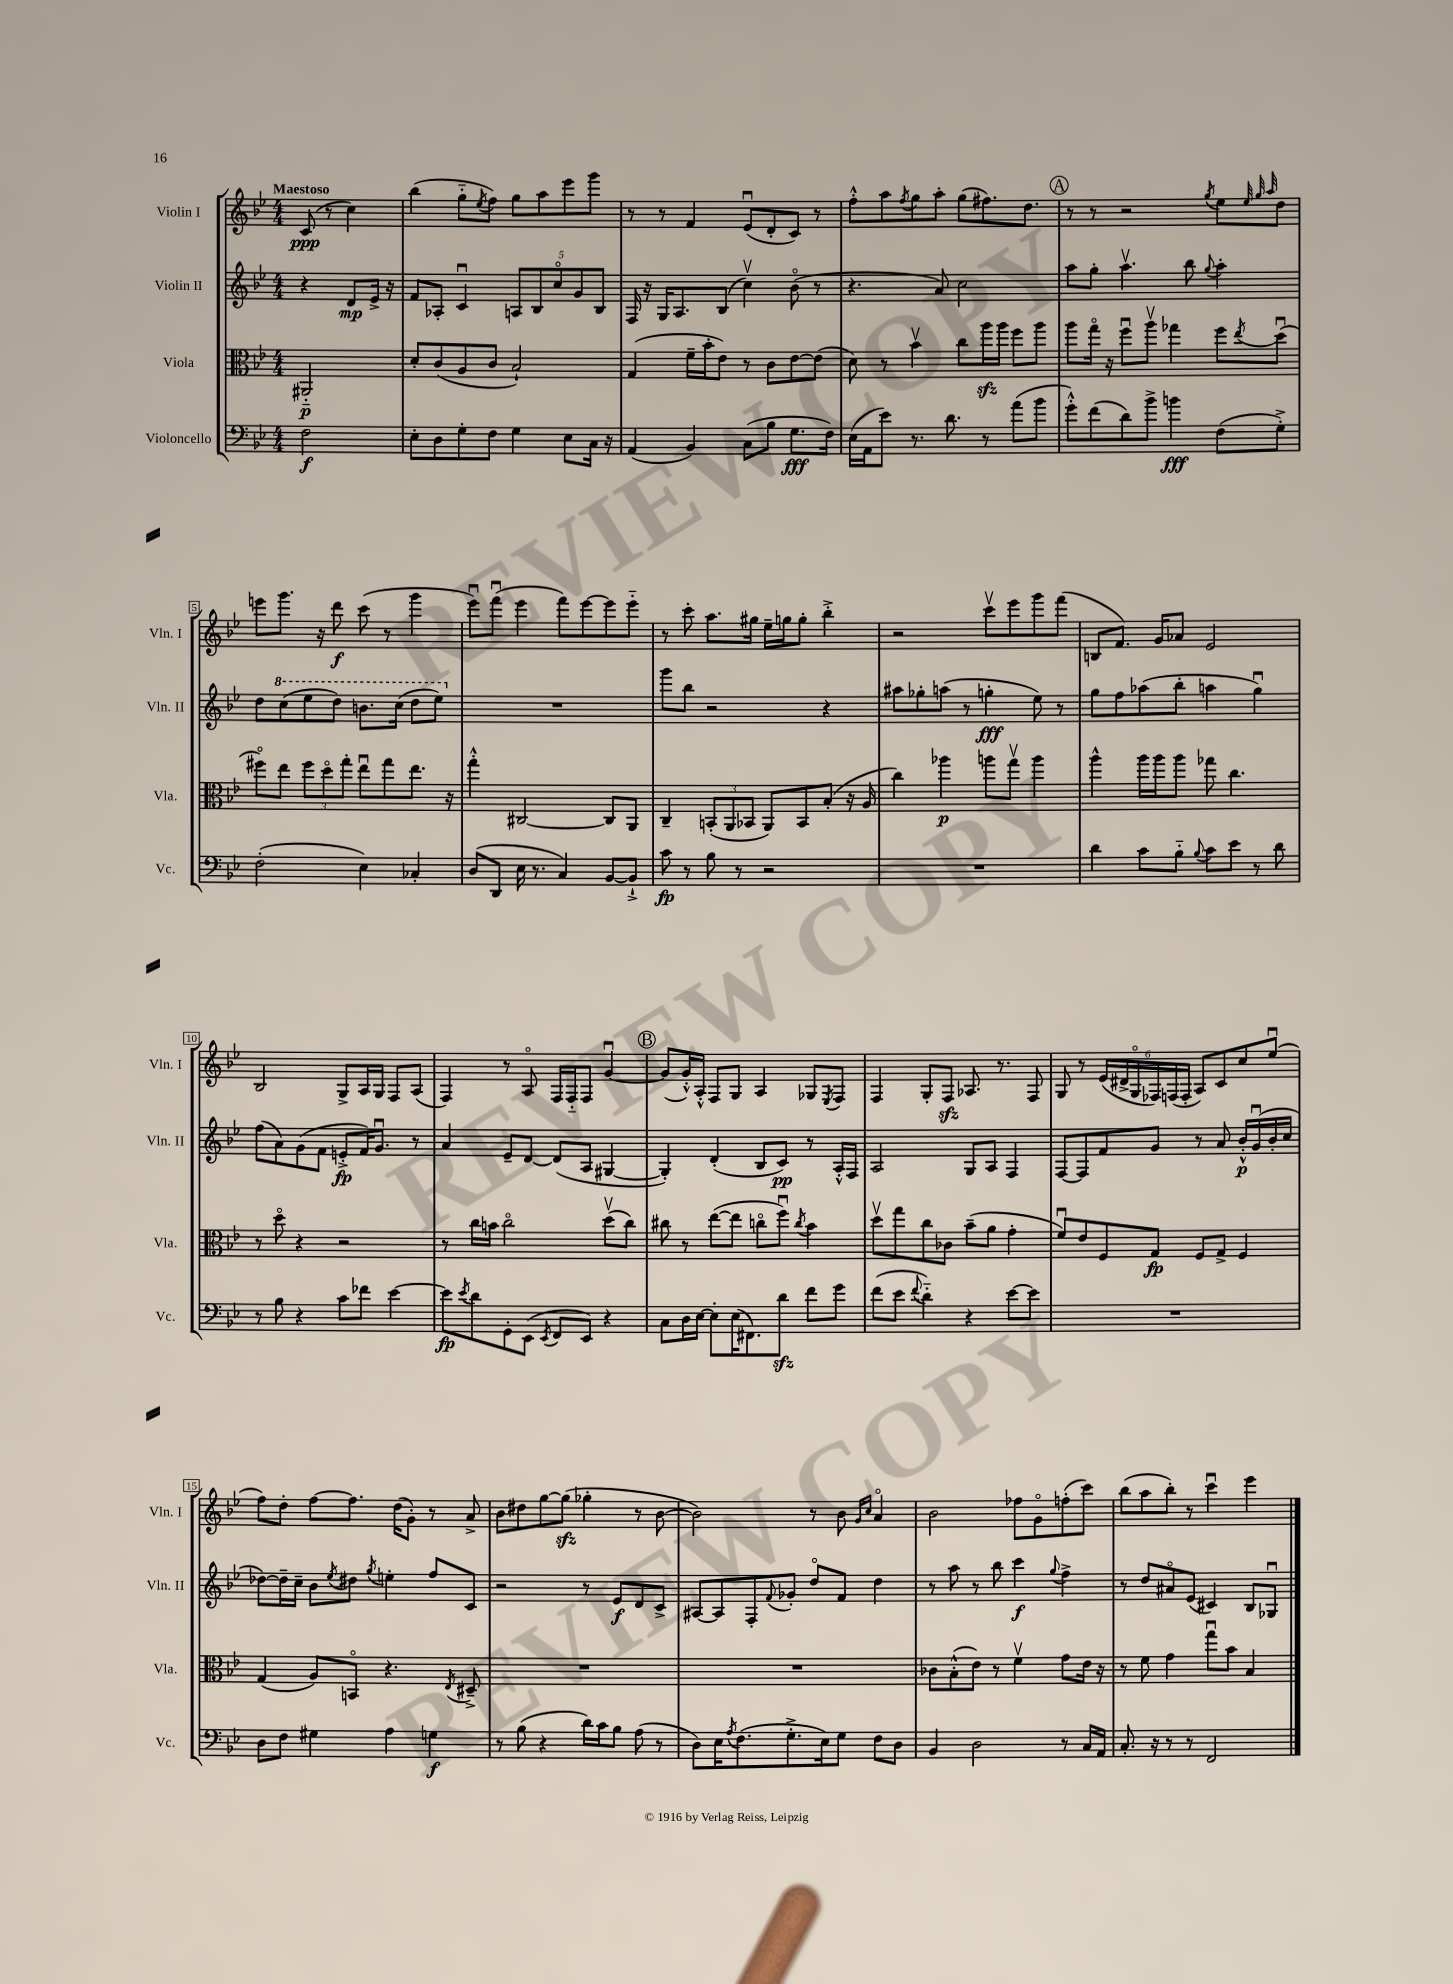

**kern	**kern	**kern	**kern
*staff4	*staff3	*staff2	*staff1
*clefF4	*clefC3	*clefG2	*clefG2
*k[b-e-]	*k[b-e-]	*k[b-e-]	*k[b-e-]
*M4/4	*M4/4	*M4/4	*M4/4
2F\	2AA#'~/	4r	(8c/
.	.	.	8r
.	.	8d/L	4cc\)
.	.	16e-^/Jk	.
.	.	16r	.
=	=	=	=
8E-'\L	8d'/L	8f/L	(4bb-\
8D\	(8c/	8A-'/J	.
8G'\	8A/	4cu/	8gg'~\L
.	.	.	8qee-/
8F\J	8c/J	.	8ff\J)
4G\	2B-`/)	10A/L	8gg\L
.	.	10B-/	.
.	.	.	8aa\
.	.	10cco/	.
8E-\L	.	.	8eee-\
.	.	10g/	.
16C\Jk	.	.	8ggg\J
.	.	10B-/J	.
16r	.	.	.
=	=	=	=
(4AA/	(4G/	16F/	8r
.	.	16r	.
.	.	16G/LK	8r
.	.	8.A/	.
4BB-/)	16f~\LL	.	4f/
.	16b-'\J	.	.
.	8e-\J)	(8B-/J	.
(8C\L	8r	4ccv\)	(8e-u/L
8B-\J	8c\L	.	8d'/
8.G\L	[8e-\	(8b-o\	8c/J)
.	(8e-\]J	8r	8r
16F\Jk)	.	.	.
=	=	=	=
(16E-\LL	8d\)	4.r	8ff'^^\L
16AA\J	.	.	.
8e-\J)	8r	.	8aa\
.	.	.	8qff/
8.r	4b-v\	.	8gg\
.	.	8a/)	8aa'\J
8.d\	.	.	.
.	8cc\L	2cc\	(8gg\L
8r	16aa\L	.	8.ff#\)
.	16aa\JJ	.	.
(8a\L	8ff\L	.	.
.	.	.	8.dd\J
8b-\J	8aa\J	.	.
=	=	=	=
8g'^^\L)	8aa\L	8aa\L	8r
(8f\	16ggo\Jk	8gg'\J	8r
.	16r	.	.
8d\)	8ffu\L	4.aav\	2r
8b-^\J	8aav\J	.	.
4b\	4gg-\	.	.
.	.	8bb-\	.
.	.	8qqgg/	8qgg/
(8F\L	8ff\L	4aa'\	8ee-\L
.	.	.	32qqee-/
.	.	.	32qqgg/
.	8qee-/	.	32qqaa/
8G'^\J)	(8ddu\J	.	8dd\J
=	=	=	=
(2F'\	8ff#o\L)	8dd\L	8eee\L
.	8ee-\J	(8ccc\	8.ggg\J
.	12ff#\L	8eee-\	.
.	.	.	16r
.	12ddo\	.	.
.	.	8ddd\J)	8ddd\
.	12gg'\J	.	.
4E-\)	8ee-u\L	8.bb\L	(8ccc\
.	8gg\	.	8r
.	.	(16ccc\Jk	.
4C-'/	8.ee-\J	8ddd\L	4ggg\
.	.	8eee-\J)	.
.	16r	.	.
=	=	=	=
(8D/L	4gg'^^\	1r	8eee-u\L)
8DD/J	.	.	(8fffu\J
16E-\	[2C#/	.	4eee-\
8.r	.	.	.
4C/)	.	.	8fff\L)
.	.	.	[8eee-\
[8BB-/L	8C#/]L	.	8eee-\]
8BB-`^/]J	8AA/J	.	8eee-'~\J
=	=	=	=
8c\	4C~/	8ggg\L	8r
8r	.	8bb-\J	8ccc'\
8B-\	(12BB'/L	2r	8.aa\L
.	12AA/	.	.
8r	.	.	.
.	12BB-/J	.	.
.	.	.	16gg#\Jk
2r	8AA/L)	.	16ee-~\LL
.	.	.	16gg\J
.	8BB-/	.	8gg'\J
.	(8B-'/J	4r	4bb-'^\
.	16r	.	.
.	16A/	.	.
=	=	=	=
1r	4cc\)	8aa#\L	2r
.	.	8gg-'\	.
.	4aa-\	(8aa\J	.
.	.	8r	.
.	8aa\L	4gg'\	8cccv\L
.	8ggv\J	.	8eee-\
.	4aa\	8ee-\)	8ggg\
.	.	8r	(8fff\J
=	=	=	=
4d\	4aa^^\	8gg\L	8B/L
.	.	8ff\	8.f/J)
8c\L	16aa\LL	(8aa-\	.
.	16aa\J	.	16g/LK
8B-'~\J	8aa\J	8bb-'\J	8a-/J
8qqB-/	.	.	.
8c\L	8gg-\	4aa\	2e-/
8e-\J	4.cc\	.	.
8r	.	4ggu\)	.
8d\	.	.	.
=	=	=	=
8r	8r	(8ff\L	2B-/
8B-\	8ddo\	8a\)	.
4r	4r	(8g\	.
.	.	8f\J	.
8c\L	2r	8e'^/L	8G^/L
8f-\J	.	16f/K)	16A/L
.	.	8.gu/J	16G/JJ
[4e-\	.	.	8F/L
.	.	8r	(8A/J
=	=	=	=
8e-\]L	8r	4a/	4F/)
8qe-/	.	.	.
8d\	16cc\LL	.	.
.	16b\JJ	.	.
8GG'\	2cco\	8e-~/L	8r
(8EE-\J	.	[8d/J	8Ao/
8qEE-/	.	.	.
8FF/L	.	(8d/]L	16F/LL
.	.	.	16F'~/J
8EE-/J)	.	8A/J	8F/J
4r	(8ddv\L	[4G#/	[4gu/
.	8cc\J)	.	.
=	=	=	=
8C\L	8cc#\	4G#'/])	(8g/]L
16D\L	8r	.	16g'^^/L)
[16E-\JJ	.	.	16A'^^/JJ
8E-'\]L	([8ee-\L	(4d'/	8F/L
(16E-\K	8ee-\]J	.	8G/J
8.FF#\)	.	.	.
.	8cco\L	8B-/L	4A/
8d\J	8ffu\J)	8c/J)	.
.	8qcc/	.	.
8f\L	4b-\	8r	8G-/L
.	.	.	8qE-/
8g\J	.	16A'^^/LL	8F/J
.	.	16F/JJ	.
=	=	=	=
(8f\L	8ddv\L	2A/	4F/
8e-\J	8gg\	.	.
8qqf/	.	.	.
4d'~\)	8cc\	.	8G'/L
.	8c-\J	.	8F/J
4r	(8b-~\L	8G/L	8.A-/
.	8a\J	8A/J	.
.	.	.	8.r
[8e-\L	4g'\	4F/	.
8e-\]J	.	.	8F/
=	=	=	=
1r	8fu/L)	[8F/L	8G/
.	8e-/	8F/]	8r
.	8F/	8f/	(24e-/LL
.	.	.	24d#^/
.	.	.	24Go/
.	8G/J	8g/J	24F-/)
.	.	.	(24F/
.	.	.	24F'/JJ
.	8F/L	8r	8A/L)
.	8G^/J	8a/	8c/
.	4F/	16b-'^^/LL	8cc/
.	.	(16gu/	.
.	.	16b-'/	(8ee-u/J
.	.	16cc/JJ	.
=	=	=	=
8D\L	(4G/	[8dd-\L)	8ff\L)
8F\J	.	16dd-~\]L	8dd'\J
.	.	16cc~\JJ	.
4G#\	8A/L)	8b-\L	[8ff\L
.	.	8qee-/	.
.	8BBo/J	8dd#\J	8.ff\]J
.	.	8qgg/	.
4A\	4.r	4ee'\	.
.	.	.	(16dd\LK
.	.	.	8g'\J)
4G\	.	8ff/L	8r
.	8qE-/	.	.
.	8D#~^/	8c/J	8a^/
=	=	=	=
8r	1r	2r	8b-\L
(8B-\	.	.	8dd#\
4r	.	.	[8gg\
.	.	.	(8gg\]J
16d\LL)	.	8r	4gg-'\
16c\J	.	.	.
8B-\J	.	8e-/L	.
(8A\	.	8d/	8r
8r	.	8c^/J	[8b-\
=	=	=	=
8D\L)	1r	[8A#/L	2b-\])
16E-\K	.	8A#/]	.
8qA/	.	.	.
(8.F\	.	.	.
.	.	8F'/	.
.	.	8qqf/	.
8.G'^\	.	8g-'/J	.
.	.	8ddo/L	8r
16E-\k)	.	.	.
8G\J	.	8f/J	8b-\
.	.	.	16qqg/LL
.	.	.	16qqcc/JJ
8F\L	.	4dd\	4ao/
8D\J	.	.	.
=	=	=	=
4BB-/	8c-\L	8r	2b-\
.	(8B-'^^\	8aa\	.
2D\	8e-\J)	8r	.
.	8r	8bb-\	.
.	4fv\	4ccc\	8ff-\L
.	.	.	8go\
.	.	8qqgg/	.
8r	8g\L	4ff^\	(8ff'\
16C/LL	16e-\Jk	.	8ccc\J)
16AA/JJ	16r	.	.
=	=	=	=
8.C'/	8r	8r	(8bb-\L
.	8f\	8dd/L	8aa\
16r	.	.	.
8r	4g\	8a#o/	8bb-'\J)
8r	.	(8e-/J	8r
2FF/	8ggu\L	4c#/)	4cccu\
.	8b-\J	.	.
.	4B-/	8B-/L	4eee-\
.	.	8G-u/J	.
==	==	==	==
*-	*-	*-	*-
